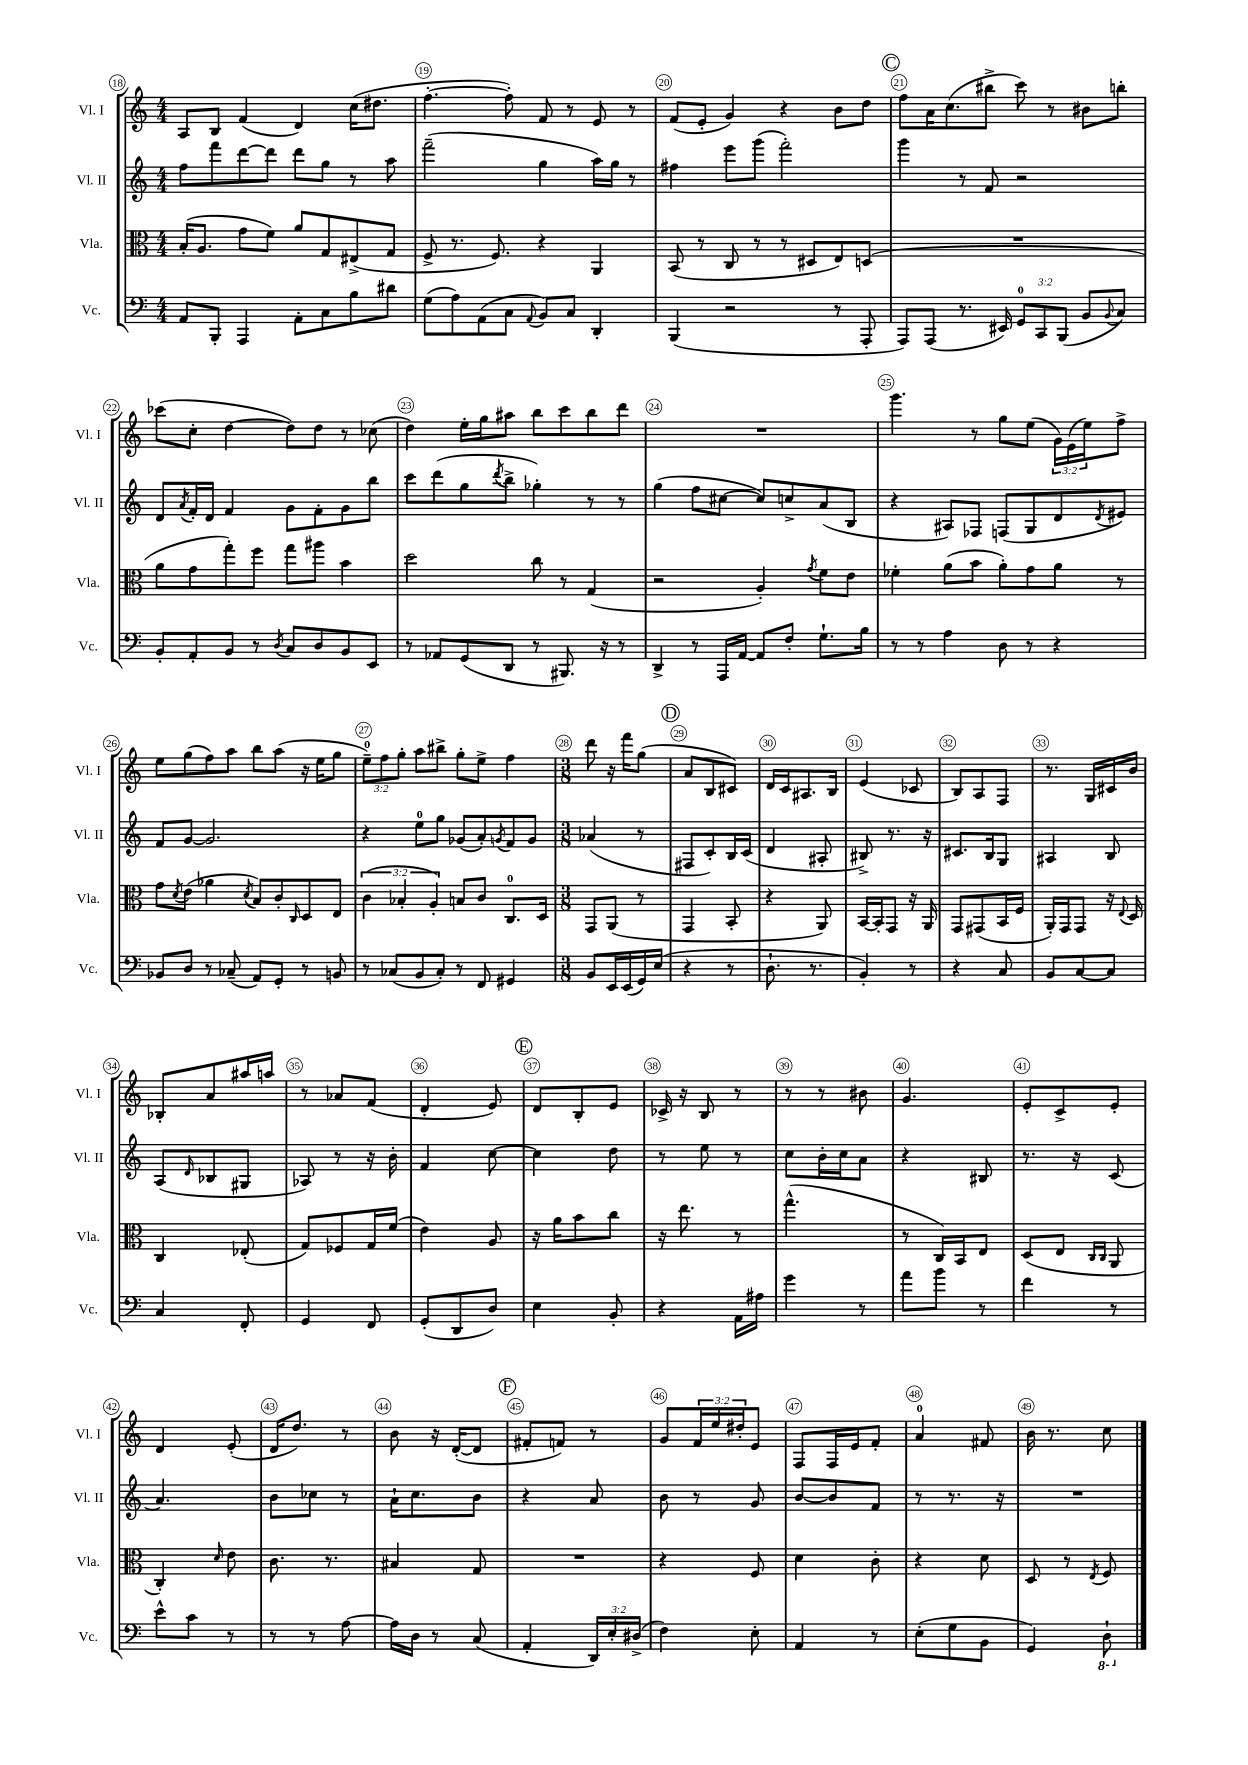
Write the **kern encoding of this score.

**kern	**kern	**kern	**kern
*staff4	*staff3	*staff2	*staff1
*clefF4	*clefC3	*clefG2	*clefG2
*k[]	*k[]	*k[]	*k[]
*M4/4	*M4/4	*M4/4	*M4/4
8AA	(16B'	8ff	8A
.	8.A	.	.
8BBB'	.	8fff	8B
4AAA	8g	[8ddd	(4f
.	8f)	8ddd]	.
8AA'	8a	8ddd	4d)
8C	8G	8gg	.
8B	(8E#^	8r	(16cc
.	.	.	8.dd#
8d#	8G	8aa	.
=	=	=	=
(8G	8F^	(2fff~	[4.ff'
8A)	8.r	.	.
(8AA	.	.	.
.	8.F)	.	.
8C	.	.	8ff'])
8qqAA	.	.	.
8BB)	4r	4gg	8f
8C	.	.	8r
4DD'	4AA	16aa)	8e
.	.	16gg	.
.	.	8r	8r
=	=	=	=
(4BBB	(8BB	4ff#	(8f
.	8r	.	8e'
2r	8C	8eee	4g)
.	8r	(8ggg	.
.	8r	2fff')	4r
.	8D#	.	.
8r	8E)	.	8b
8AAA'	(8D	.	8dd
=	=	=	=
8AAA)	1r	4ggg	8ff
(8AAA	.	.	16a
.	.	.	(8.cc
8.r	.	8r	.
.	.	8f	8bb#^
16EE#)	.	.	.
12GG	.	2r	8ccc)
12CC	.	.	.
.	.	.	8r
(12BBB	.	.	.
8BB	.	.	8b#
8qqBB	.	.	.
8C)	.	.	8bb'
=	=	=	=
8BB'	8a	8d	(8ccc-
.	.	8qa	.
8AA'	8g	16f'	8cc'
.	.	16d	.
8BB	8gg')	4f	[4dd
8r	8ff	.	.
8qD	.	.	.
8C	8gg	8g	8dd])
8D	8aa#	8f'	8dd
8BB	4b	8g	8r
8EE	.	8bb	(8cc-
=	=	=	=
8r	2dd	8ccc	4dd)
8AA-	.	(8ddd	.
(8GG	.	8gg	16ee'
.	.	.	16gg
.	.	8qddd	.
8DD	.	8bb^	8aa#
8r	8cc	4gg-')	8bb
8.BBB#)	8r	.	8ccc
.	(4G	8r	8bb
16r	.	.	.
8r	.	8r	8ddd
=	=	=	=
4DD^	2r	(4gg	1r
8r	.	8ff	.
16AAA	.	[8cc#	.
[16AA	.	.	.
8AA]	4A')	8cc#])	.
8F'	.	8cc^	.
.	8qg	.	.
8.G`	8f	(8a	.
.	8e	8B	.
16B	.	.	.
=	=	=	=
8r	4f-'	4r	4.ggg
8r	.	.	.
4A	(8a	8A#)	.
.	8b	8F-	8r
8D	8a')	(8F	8gg
8r	8g	8G	(8ee
4r	8a	8d	24g)
.	.	.	(24e
.	.	.	24ee)
.	.	8qd	.
.	8r	8e#)	8ff^
=	=	=	=
8BB-	8g	8f	8ee
.	8qd	.	.
8D	(8e	[8g	(8gg
8r	4a-	2.g]	8ff)
(8C-~	.	.	8aa
.	8qd	.	.
8AA)	8B)	.	8bb
8GG'	8c'	.	(8aa
.	16qqC	.	.
8r	8D	.	16r
.	.	.	16ee
8BB	8E	.	8gg
=	=	=	=
8r	(6c	4r	12ee~)
.	.	.	12ff
(8C-	.	.	.
.	6B-'	.	12gg'
8BB	.	8ee	8aa
.	6A')	.	.
8C-')	.	8gg	8bb#^
8r	8B	(8g-	8gg'
8FF	8c	8a')	8ee^
.	.	8qg	.
4GG#	8.C	8f	4ff
.	.	8g	.
.	16D	.	.
=	=	=	=
*M3/8	*M3/8	*M3/8	*M3/8
8BB	8GG	(4a-	8ddd
16EE	(8AA	.	16r
(16EE	.	.	16fff
16GG)	8r	8r	(8gg
(16E	.	.	.
=	=	=	=
4r	4GG	8F#	8a
.	.	8c')	8B
8r	8BB'	16B	8c#)
.	.	(16c	.
=	=	=	=
8.D`	4r	4d	16d
.	.	.	16c
.	.	.	8.A#
8.r	.	.	.
.	8AA)	8A#'	.
.	.	.	16B
=	=	=	=
4BB')	[16BB	8B#^)	(4e
.	16BB']	.	.
.	8GG	8.r	.
8r	16r	.	8c-
.	16AA	16r	.
=	=	=	=
4r	8GG	8.c#	8B)
.	(8GG#	.	8A
.	.	16B	.
8C	16BB	8G	8F
.	16F	.	.
=	=	=	=
8BB	16AA')	4A#	8.r
.	16GG	.	.
[8C	8GG	.	.
.	.	.	16G
8C]	16r	8B	16c#
.	8qqE	.	.
.	16D	.	16b
=	=	=	=
4C	4C	(8A	8B-'
.	.	16qqd	.
.	.	8B-	8a
8FF'	(8E-'	8G#	16aa#
.	.	.	16aa
=	=	=	=
4GG	8G)	8A-)	8r
.	8F-	8r	8a-
8FF	16G	16r	(8f
.	(16f	16b'	.
=	=	=	=
(8GG'	4e)	4f	4d'
8DD	.	.	.
8D)	8A	[8cc	8e)
=	=	=	=
4E	16r	4cc]	8d
.	16a	.	.
.	8b	.	8B'
8BB'	8cc	8dd	8e
=	=	=	=
4r	16r	8r	16c-^
.	8.ee	.	16r
.	.	8ee	8B
16AA	8r	8r	8r
16A#	.	.	.
=	=	=	=
4g	(4.gg^^	8cc	8r
.	.	16b'	8r
.	.	16cc	.
8r	.	8a	8b#
=	=	=	=
8a	8r	4r	4.g
8b	16C)	.	.
.	16BB	.	.
8r	8E	8B#	.
=	=	=	=
4f	(8D	8.r	8e'
.	8E	.	8c^
.	.	16r	.
.	16qqC	.	.
.	16qqC	.	.
8r	8AA	(8c	8e'
=	=	=	=
8e^^	4C')	4.a)	4d
8c	.	.	.
.	16qqd	.	.
8r	8e	.	(8e'
=	=	=	=
8r	8.c	8b	16d
.	.	.	8.dd)
8r	.	8cc-	.
.	8.r	.	.
[8A	.	8r	8r
=	=	=	=
16A]	4B#	16a`	8b
16D	.	8.cc	.
8r	.	.	16r
.	.	.	([16d'
(8C	8G	8b	8d]
=	=	=	=
4AA'	4.r	4r	8f#'
.	.	.	8f)
24DD)	.	8a	8r
24E'	.	.	.
(24D#^	.	.	.
=	=	=	=
4F)	4r	8b	8g
.	.	8r	24f
.	.	.	24ee
.	.	.	24dd#'
8E'	8F	8g	8e
=	=	=	=
4AA	4d	[8b	8F
.	.	8b]	16F
.	.	.	16e
8r	8c'	8f	8f'
=	=	=	=
(8E'	4r	8r	4a
8G	.	8.r	.
8BB	8d	.	8f#
.	.	16r	.
=	=	=	=
4GG)	8D	4.r	16b
.	.	.	8.r
.	8r	.	.
.	8qE	.	.
8DD`	8F	.	8cc
==	==	==	==
*-	*-	*-	*-
